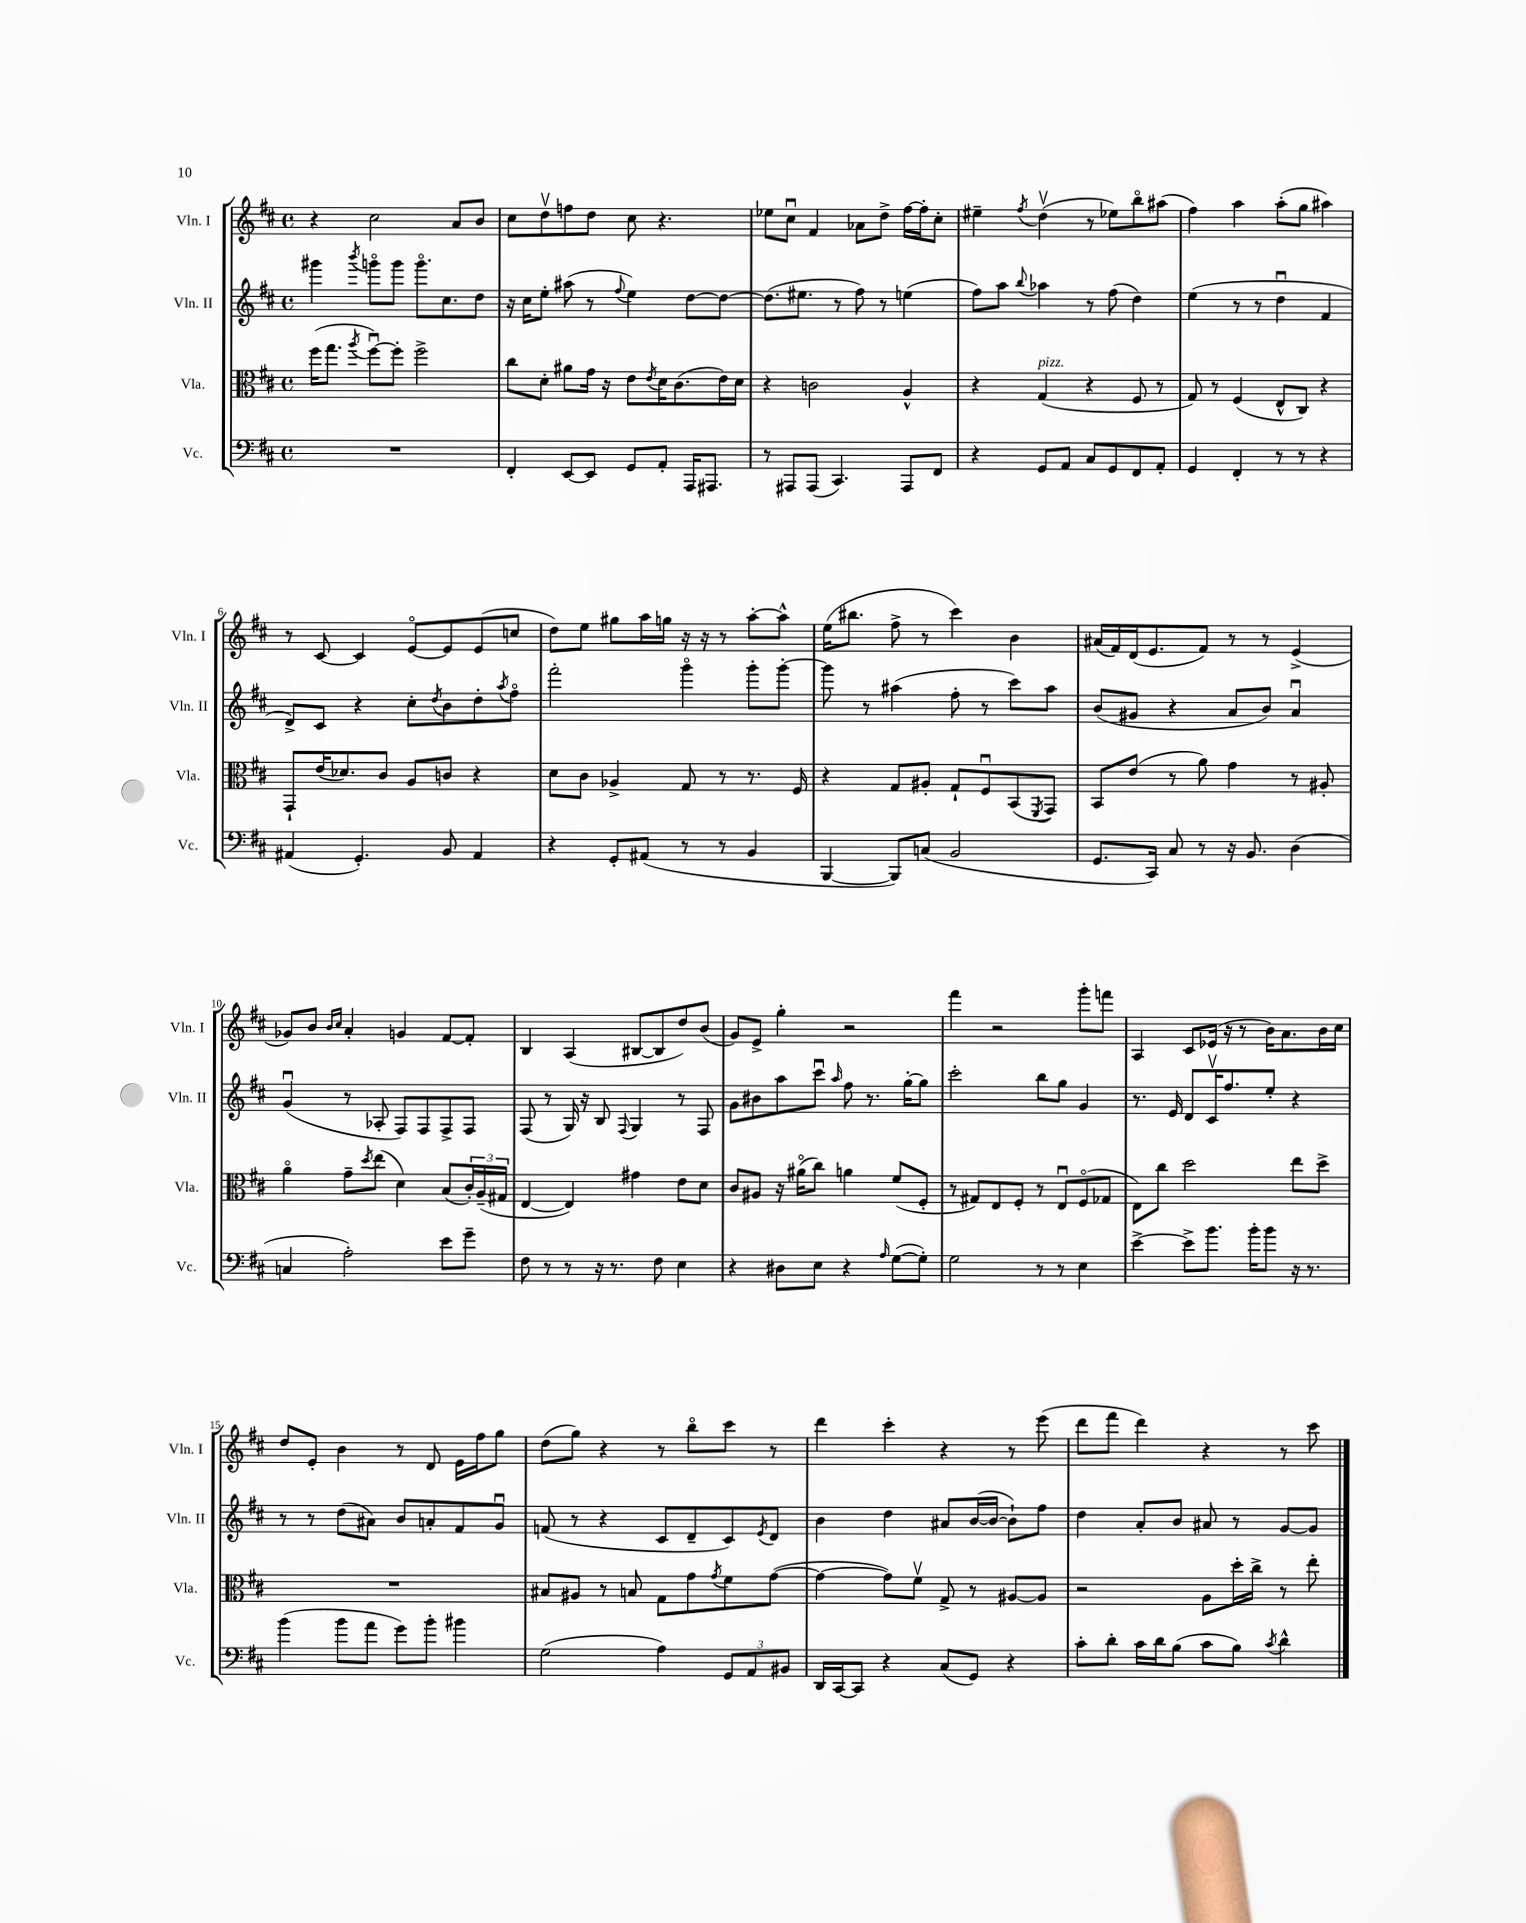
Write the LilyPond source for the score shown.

<<
\new StaffGroup <<
\new Staff = "s0" \with { instrumentName = "Vln. I" shortInstrumentName = "Vln. I" } {
    \clef treble \key d \major \defaultTimeSignature \time 4/4
    r4 cis''2 a'8 b'8 |
    cis''8 d''8\upbow f''8 d''8 cis''8 r4. |
    ees''8 cis''8\downbow fis'4 aes'8 d''8-> fis''16~ fis''16-. cis''8-. |
    eis''4-- \acciaccatura { fis''8 } d''4\upbow( r8 ees''8) b''8\flageolet ais''8( |
    fis''4) a''4 a''8-.( g''8 ais''4) |
    r8 cis'8~ cis'4 e'8~\flageolet e'8 e'8( c''8 |
    d''8) e''8 gis''8 a''16 g''16 r16 r16 r8 a''8~-. a''8-^ |
    e''16( bis''8. fis''8-> r8 cis'''4) b'4 |
    ais'16( fis'16) d'16( e'8. fis'8) r8 r8 e'4->( |
    ges'8) b'8 \grace { b'16 cis''16 } a'4-. g'4 fis'8~ fis'8-. |
    b4 a4( bis8~ bis8 d''8) b'8( |
    g'8) e'8-> g''4-. r2 |
    fis'''4 r2 g'''8-. f'''8 |
    a4 cis'8 ees'16( r16 r8 b'16) a'8. b'16 cis''16 |
    d''8 e'8-. b'4 r8 d'8 e'16 fis''16 g''8 |
    d''8( g''8) r4 r8 b''8\flageolet cis'''8 r8 |
    d'''4 cis'''4-. r4 r8 e'''8( |
    d'''8 fis'''8 d'''4) r4 r8 cis'''8 \bar "|." |
}
\new Staff = "s1" \with { instrumentName = "Vln. II" shortInstrumentName = "Vln. II" } {
    \clef treble \key d \major \defaultTimeSignature \time 4/4
    gis'''4 \acciaccatura { b'''8 } g'''8\flageolet g'''8 g'''8.\flageolet cis''8. d''8 |
    r16 cis''16 e''8-. ais''8( r8 \appoggiatura { fis''8 } e''4) d''8~ d''8~ |
    d''8.( eis''8. r8 fis''8) r8 e''4( |
    fis''8) a''8 \appoggiatura { b''8 } aes''4 r8 fis''8( d''4) |
    e''4( r8 r8 d''4\downbow fis'4 |
    d'8->) cis'8 r4 cis''8-. \acciaccatura { d''8 } b'8 d''8-. \acciaccatura { a''8 } fis''8\flageolet |
    fis'''2-. g'''4\flageolet g'''8-. g'''8~-. |
    g'''8 r8 ais''4( fis''8-. r8 cis'''8) ais''8 |
    b'8( gis'8 r4 a'8 b'8) a'4\downbow |
    g'4\downbow( r8 aes8-. fis8) fis8 fis8-> fis8 |
    fis8( r8 g16) r16 b8 \appoggiatura { fis8 } g4 r8 fis8 |
    g'8 bis'8 a''8 cis'''8\downbow \grace { a''16 } fis''8 r8. g''16~-. g''8 |
    cis'''2-. b''8 g''8 g'4 |
    r8. e'16 d'8 cis'16\upbow fis''8. e''8-. r4 |
    r8 r8 d''8( ais'8) b'8 a'8-. fis'8 g'8\downbow |
    f'8( r8 r4 cis'8 d'8-- cis'8) \acciaccatura { e'8 } d'8 |
    b'4 d''4 ais'8 b'16~( b'16~ b'8-!) fis''8 |
    d''4 a'8-. b'8 ais'8 r8 g'8~ g'8 \bar "|." |
}
\new Staff = "s2" \with { instrumentName = "Vla." shortInstrumentName = "Vla." } {
    \clef alto \key d \major \defaultTimeSignature \time 4/4
    fis''16( g''8. \acciaccatura { a''8 } fis''8~\downbow) fis''8-. fis''2-> |
    cis''8 d'8-. ais'8 g'16 r16 e'8 \acciaccatura { e'8 } d'16 cis'8.( e'16) d'16 |
    r4 c'2 a4-^ |
    r4 g4^\markup { \italic "pizz." }( r4 fis8 r8 |
    g8) r8 fis4( e8-^ cis8) r4 |
    g,8-! e'16( des'8.) cis'8 a8 c'8 r4 |
    d'8 cis'8 aes4-> g8 r8 r8. fis16 |
    r4 g8 ais8-. g8-! fis8\downbow b,8( \acciaccatura { fis,8 } g,8) |
    b,8 e'8( r8 a'8) g'4 r8 ais8-. |
    a'4\flageolet g'8-- \acciaccatura { d''8 } e''8( d'4) b8( \tuplet 3/2 { cis'16-.) a16--( gis16 } |
    e4~ e4) gis'4 e'8 d'8 |
    cis'8 ais8 r16 ais'16\flageolet( cis''8) a'4 fis'8( fis8-. |
    r8 gis8) e8 fis8-. r8 e8\downbow fis8\flageolet( ges8 |
    e8) cis''8 d''2 e''8 d''8-> |
    R1 |
    bis8 ais8 r8 b8 g8 g'8 \acciaccatura { g'8 } fis'8 g'8~( |
    g'4~ g'8) fis'8\upbow g8-> r8 ais8~ ais8 |
    r2 a8 d''16-. cis''16-> r8 e''8-. \bar "|." |
}
\new Staff = "s3" \with { instrumentName = "Vc." shortInstrumentName = "Vc." } {
    \clef bass \key d \major \defaultTimeSignature \time 4/4
    R1 |
    fis,4-. e,8~ e,8 g,8 a,8-. a,,16 ais,,8. |
    r8 ais,,8 ais,,8( cis,4.) ais,,8 fis,8 |
    r4 g,8 a,8 cis8 g,8 fis,8 a,8-. |
    g,4 fis,4-. r8 r8 r4 |
    ais,4( g,4.-.) b,8 ais,4 |
    r4 g,8-. ais,8( r8 r8 b,4 |
    b,,4~ b,,8) c8( b,2 |
    g,8. cis,16) cis8 r8 r16 b,8. d4( |
    c4 a2-.) e'8 g'8-- |
    fis8 r8 r8 r16 r8. fis8 e4 |
    r4 dis8 e8 r4 \grace { a16 } g8~( g8-.) |
    g2 r8 r8 e4 |
    e'4~-> e'8-> b'8. b'16-. b'8 r16 r8. |
    b'4( b'8 a'8 g'8) b'8-. bis'4 |
    g2( a4) \tuplet 3/2 { g,8 a,8 bis,8 } |
    d,16 cis,16~ cis,8 r4 cis8( g,8) r4 |
    cis'8-. d'8-. cis'16 d'16 b8( cis'8 b8) \acciaccatura { cis'8 } d'4-^ \bar "|." |
}
>>
>>
